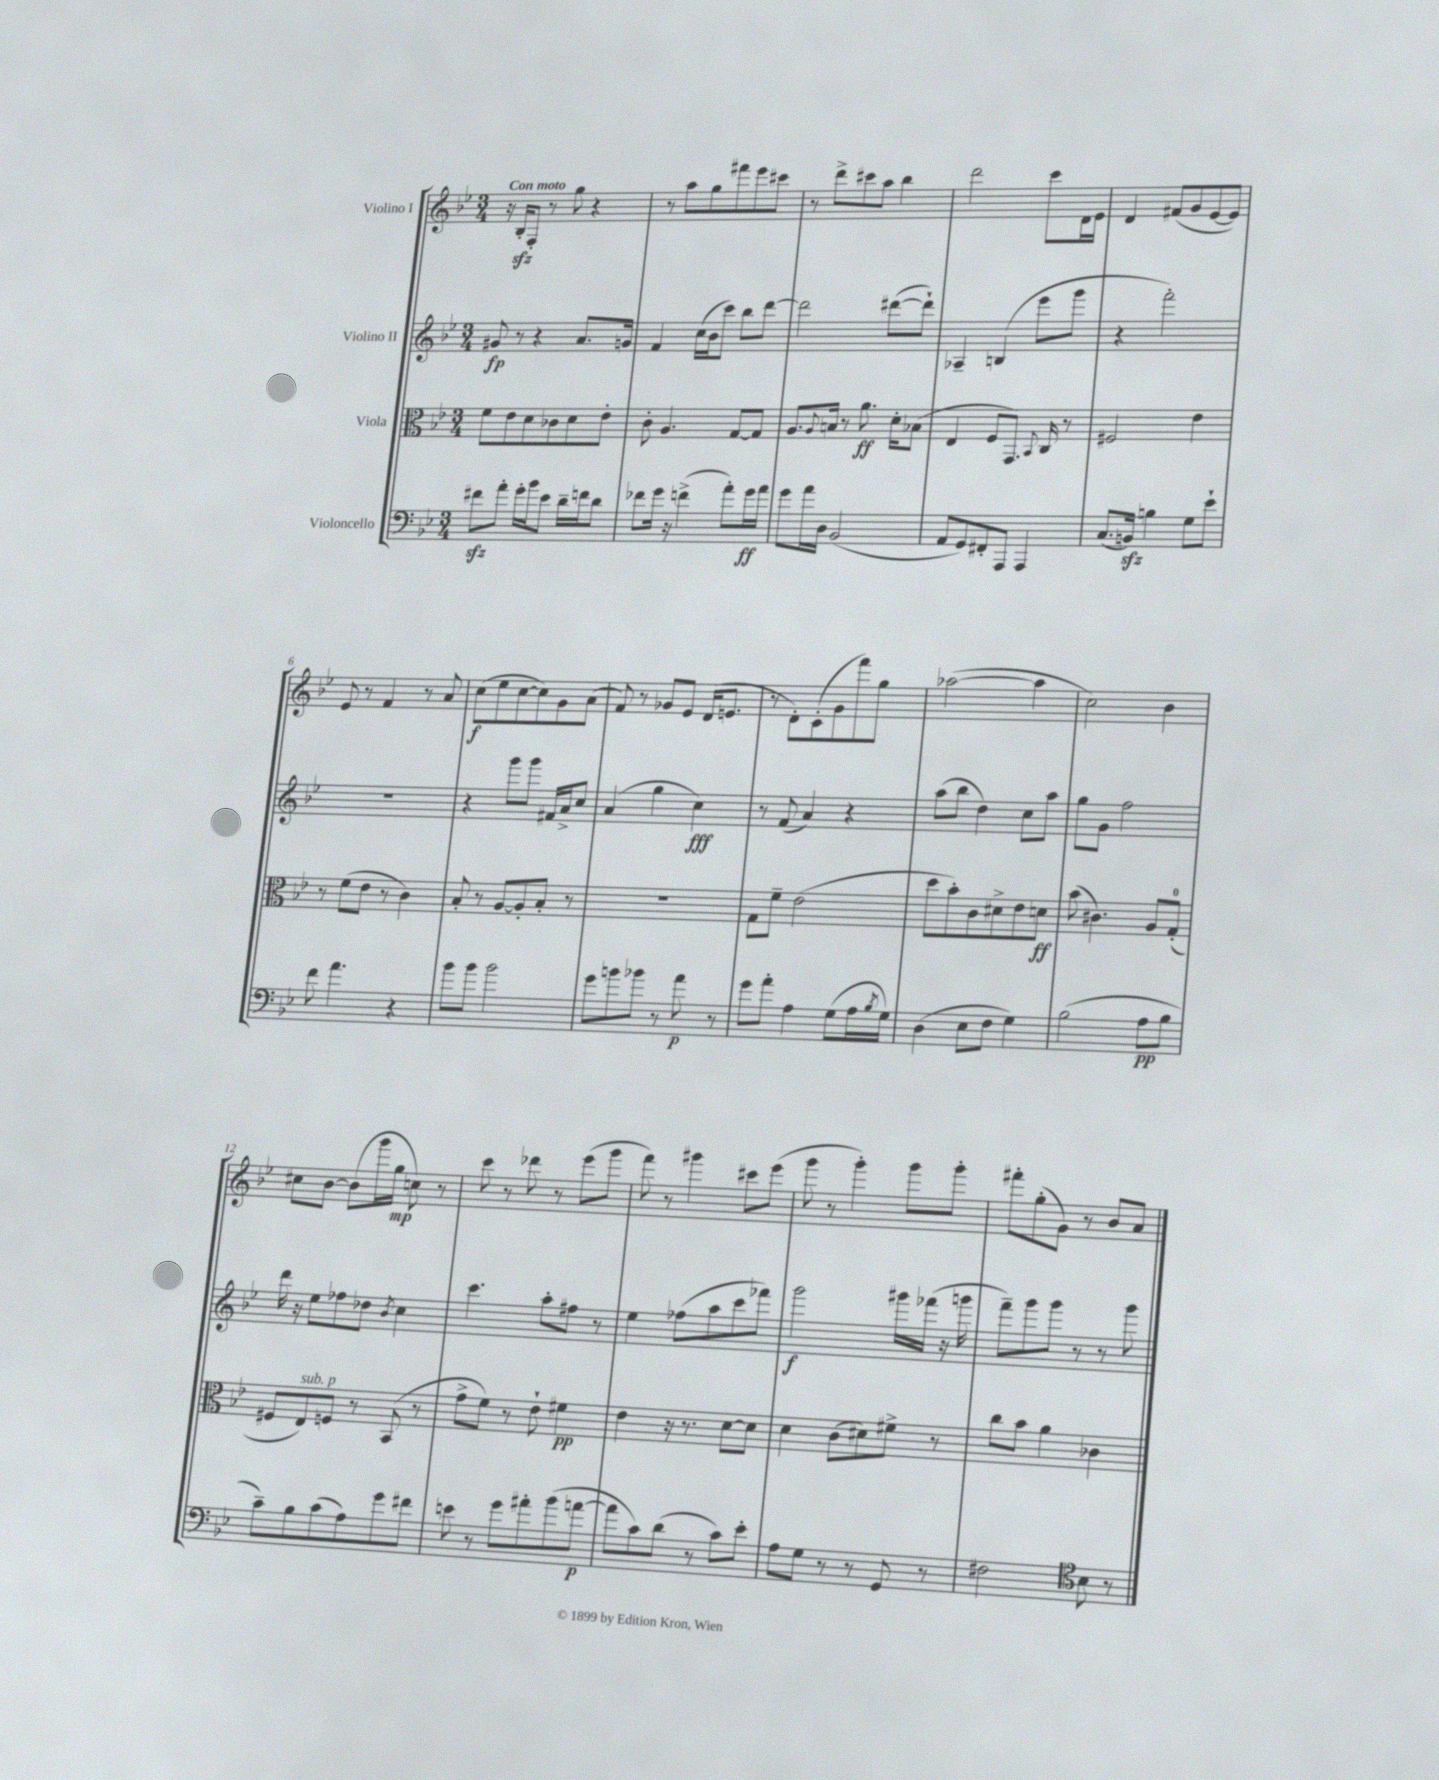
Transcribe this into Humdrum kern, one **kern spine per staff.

**kern	**kern	**kern	**kern
*staff4	*staff3	*staff2	*staff1
*clefF4	*clefC3	*clefG2	*clefG2
*k[b-e-]	*k[b-e-]	*k[b-e-]	*k[b-e-]
*M3/4	*M3/4	*M3/4	*M3/4
8f#	8f	8g#	16r
.	.	.	16B-'
8a'	8e-	8r	8F'
16g'	8d	4r	8r
16b-	.	.	.
8e-	8c-	.	8gg
16d~	8d	8.a	4r
16f	.	.	.
8d	8e-'	.	.
.	.	16g	.
=	=	=	=
8f-	8c'	4f	8r
16g	4.A	.	8aa
16r	.	.	.
(4f^	.	(16cc	8gg
.	.	16b-	.
.	.	8ccc)	8fff#
8a')	[8G	8bb-	8eee-
16g	8G]	[8ddd	8ccc#
16a	.	.	.
=	=	=	=
8g	8.A	2ddd]	8r
16a	.	.	8ddd^
.	8qqA	.	.
16D	16B	.	.
(2BB-	8r	.	8ccc#
.	8.a	.	8aa
.	.	([8ddd#	4bb-
.	16d'	.	.
.	(8B-	8ddd#`])	.
=	=	=	=
8AA	4E-	4A-~	2ddd
8GG)	.	.	.
8FF#'	8F	(4B	.
8AAA	8.GG)	.	.
4AAA	.	8eee-	8ccc
.	8qqBB-	.	.
.	16C	.	.
.	8r	8ggg	16d
.	.	.	16e-
=	=	=	=
(8.C	2F#	4r	4d
16BB)	.	.	.
4B	.	2fff')	(8f#
.	.	.	8g
8G	4e-	.	[8e-
8e-`	.	.	8e-])
=	=	=	=
8f	8r	2.r	8e-
4.a	(8f	.	8r
.	8e-	.	4f
.	8r	.	.
4r	4c)	.	8r
.	.	.	8a
=	=	=	=
8b-	8B-'	4r	(8cc
8b-	8r	.	8ee-
2b-	[8A	8ggg	[8cc
.	8A']	8ggg	8cc])
.	8B-'	16f#	8g
.	.	16a^	.
.	8r	8cc	(8a
=	=	=	=
8g	2.r	(4a	8f)
8b	.	.	8r
8b-	.	4gg	8g-
8r	.	.	8e-
8a	.	4cc)	(16d
.	.	.	8.e
8r	.	.	.
=	=	=	=
8g	8G	8r	8r
8a'	8f~	(8f	8d')
4A	(2e-	4a)	(8c'
.	.	.	8g
(8G	.	4r	8fff)
16A	.	.	8gg
8qB-	.	.	.
16G)	.	.	.
=	=	=	=
(4D	8dd	(8aa	([2aa-
.	8b-')	8bb-	.
8E-	8c	4dd)	.
8F	8d#^	.	.
4G)	8e-	8cc	4aa-]
.	8d	8aa	.
=	=	=	=
(2B-	(8b-	8gg	2cc)
.	4.c#)	8g	.
.	.	2ff	.
8A	8A	.	4b-
8B-	(8G'	.	.
=	=	=	=
8c~)	8F#	16ddd	8cc#
.	.	16r	.
8B-	8E-)	8ee-	[8b-
(8c	8F	8ff-	(8b-]
8A)	8r	8dd-	16ggg
.	.	.	16gg
.	.	8qb-	.
8g	(8BB-	4cc	8cc)
8f#	8r	.	8r
=	=	=	=
8e	8g^	4.ccc	8ccc
8r	8f)	.	8r
8g	8r	.	8ddd-
8a#'	8e-`	8aa'	8r
(8b-	4f#	8ff#	(8eee-
[8a	.	8r	8ggg
=	=	=	=
8a]	4e-	4ee-	8fff)
8c)	.	.	8r
(8d	16r	(8ff-	4ggg#
.	8.r	.	.
8r	.	8aa	.
8c)	[8d	8ccc	8ccc#
8e-'	8d]	8fff-)	(8eee-
=	=	=	=
8A	4d	2ggg	8ggg
8G	.	.	8r
8r	(8c	.	4ggg')
8r	8d#)	.	.
8GG	8f#^	16ggg#	8ggg
.	.	(16fff-	.
8r	8r	16r	8ggg'
.	.	16ggg	.
=	=	=	=
2F#	8cc	8fff~)	8fff#'
.	8b-	8ggg	(8gg'
.	4a	8ggg	8g)
.	.	8r	8r
*clefC4	*	*	*
8B-	4c-	8r	8b-
8r	.	8ggg	8a
==	==	==	==
*-	*-	*-	*-
